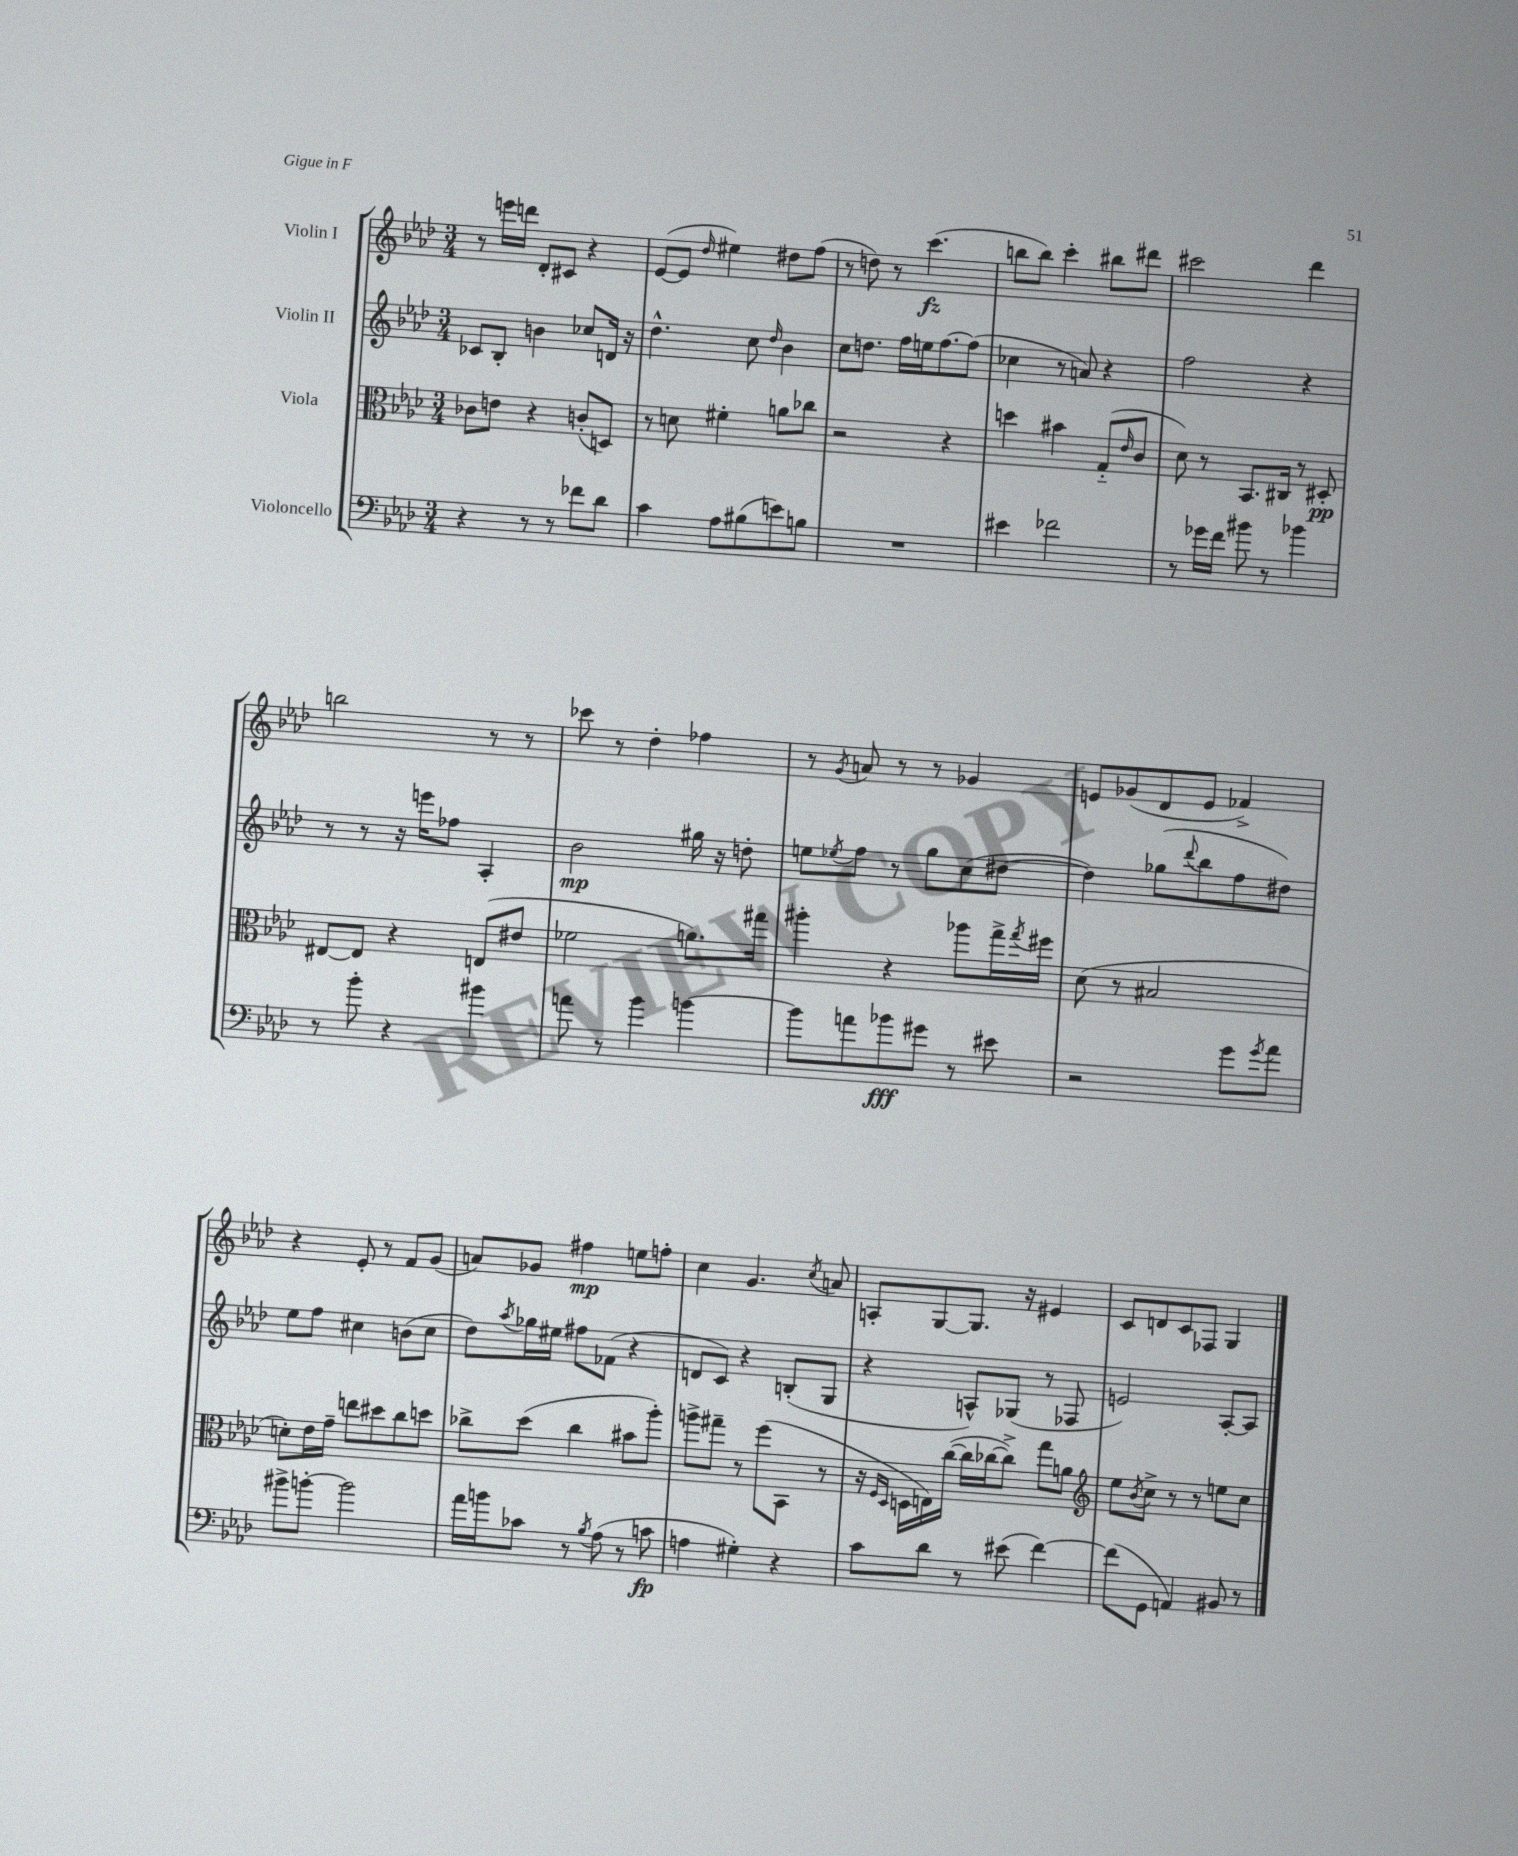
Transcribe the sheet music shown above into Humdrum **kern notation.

**kern	**kern	**kern	**kern
*staff4	*staff3	*staff2	*staff1
*clefF4	*clefC3	*clefG2	*clefG2
*k[b-e-a-d-]	*k[b-e-a-d-]	*k[b-e-a-d-]	*k[b-e-a-d-]
*M3/4	*M3/4	*M3/4	*M3/4
4r	8c-	8c-	8r
.	8e	8B-'	16eee
.	.	.	16ddd
8r	4r	4b	8d-'
8r	.	.	8c#
8f-	(8c'	8cc-	4r
8d-	8D)	16d	.
.	.	16r	.
=	=	=	=
4c	8r	4.dd-^^	([8e-
.	8d	.	8e-]
.	.	.	16qqdd-
8A-	4f#'	.	4ee#)
(8B#	.	8cc	.
.	.	16qqdd-	.
8e)	8a	4b-	8dd#
8B	8cc-	.	(8ff
=	=	=	=
2.r	2r	8cc	8r
.	.	8.dd	8dd)
.	.	.	8r
.	.	16ff	.
.	.	16ee	(4.ccc
.	.	[8.ff	.
.	4r	.	.
.	.	(8ff]	.
=	=	=	=
4e#	4dd	4cc-	8bb
.	.	.	8bb)
2f-	4b#	8r	4ccc'
.	.	8a)	.
.	(8G'~	4r	8bb#
.	16qqe-	.	.
.	8c	.	8ddd#
=	=	=	=
8r	8d-)	2ff	2ccc#
16g-	8r	.	.
16f	.	.	.
8b#	8.BB-	.	.
8r	.	.	.
.	16C#	.	.
4b-	8r	4r	4ddd-
.	8D#'	.	.
=	=	=	=
8r	[8E#	8r	2bb
8b-'	8E#]	8r	.
4r	4r	16r	.
.	.	16eee	.
.	.	8ff-	.
4b#	(8E	4A-'	8r
.	8e#	.	8r
=	=	=	=
8a	2f-	2b-	8ccc-
8r	.	.	8r
4b-	.	.	4dd-'
[4b	8.a)	16gg#	4ff-
.	.	16r	.
.	.	8dd'	.
.	16gg#	.	.
=	=	=	=
8b]	4aa#'	8ee	8r
.	.	8qee-	8qg
8a	.	8ff	8a
8b-	4r	8r	8r
8g#	.	8gg	8r
8r	8aa-	(8cc	4g-
8e#	16gg^	[8dd#	.
.	8qgg	.	.
.	16ff#	.	.
=	=	=	=
2r	(8d-	4dd#])	8e
.	8r	.	(8g-
.	2B#	(8gg-	8d-
.	.	8qqddd-	.
.	.	8bb-	8e
8g	.	8ff	4f-^)
8qg	.	.	.
8a-	.	8dd#)	.
=	=	=	=
8b#^	8d')	8ee-	4r
[8b'	16e-	8ff	.
.	16g~	.	.
2b]	8ee	4cc#	8e-'
.	8dd#	.	8r
.	8cc	(8b	8f
.	8dd	8cc#	(8g
=	=	=	=
16a-	8cc-^	8dd-)	8a)
16b	.	.	.
.	.	8qaa-	.
8c-	(8dd-	16gg-	8g-
.	.	16ee#	.
8r	4cc-	8ff#	4ff#
8qB-	.	.	.
(8A-	.	(8f-	.
8r	8b#	4r	8ee
8c	8aa-')	.	8ff'
=	=	=	=
4A	8aa^	8d	4cc
.	8gg#~	8c)	.
4G#')	8r	4r	4.g
.	(8ff	.	.
4r	8BB-	(8B'	.
.	.	.	8qcc
.	8r	8G	8a
=	=	=	=
8c	16r	4r	8A'
.	16qqF	.	.
.	16qqD-	.	.
.	16D	.	.
8d-	16E)	.	[8G
.	([16cc	.	.
8r	16cc]	8A^^)	8.G]
.	[16cc-	.	.
(8e#	8cc-^])	(8G-	.
.	.	.	16r
[4f)	8gg	8r	4e#
.	8a	8F-	.
=	=	=	=
*	*clefG2	*	*
(8f]	8ee-	2e)	8c
.	8qb-	.	.
8GG	8cc^	.	8d
4AA)	8r	.	8c
.	8r	.	8F-
8BB#	8ee	[8A-'	4G
8r	8cc	8A-]	.
==	==	==	==
*-	*-	*-	*-
